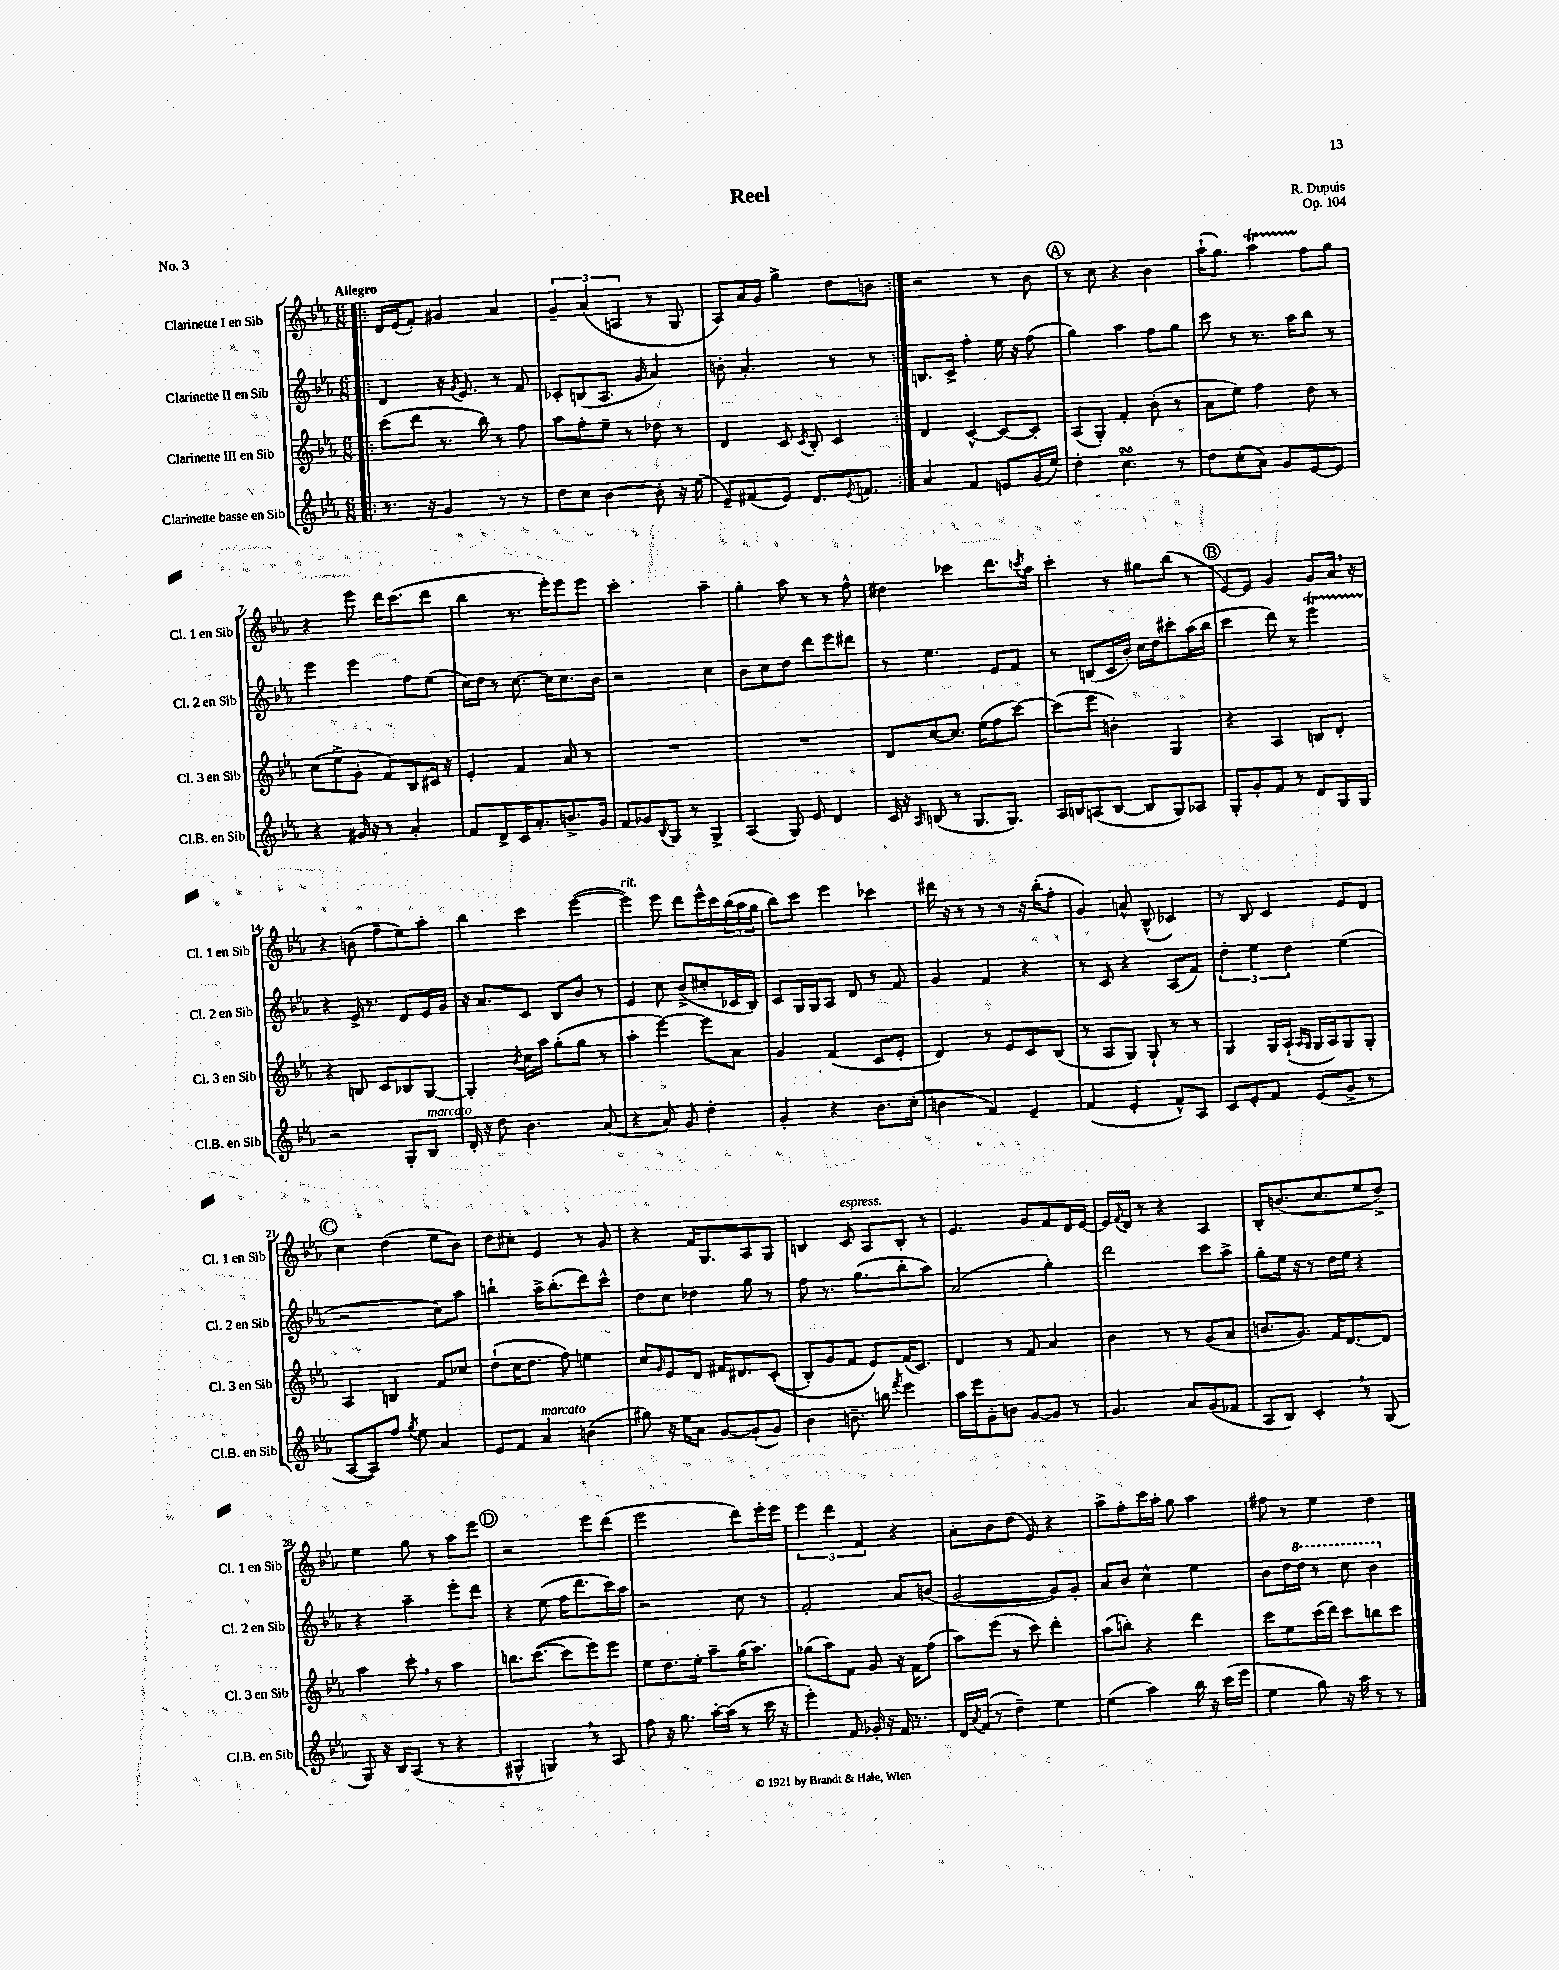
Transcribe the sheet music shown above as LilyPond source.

\header { title = "Reel" composer = "R. Dupuis" opus = "Op. 104" piece = "No. 3" }
<<
\new StaffGroup <<
\new Staff = "s0" \with { instrumentName = "Clarinette I en Sib" shortInstrumentName = "Cl. 1 en Sib" } {
    \clef treble \key ees \major \numericTimeSignature \time 6/8 \tempo "Allegro"
    \repeat volta 2 { \bar ".|:" d'16 ees'16( f'8-.) gis'4 aes'4 |
    \tuplet 3/2 { g'4-- aes'4( a4 } r8 g8 |
    aes8) aes'16 g'16 g''4-> d''8 b'8 | }
    r2 r8 bes'8 |
    \mark \markup { \circle "A" } r8 c''8 r4 bes'4 |
    aes''16-!( g''8.) aes''4\startTrillSpan f''8\stopTrillSpan g''8 |
    r4 ees'''8 d'''16 c'''8.( d'''8 |
    bes''4 r8. ees'''16-.) ees'''8 ees'''8 |
    c'''2-. aes''4-- |
    g''4-. aes''8 r8 r8 f''8-^ |
    dis''4 ces'''4 d'''8. \acciaccatura { c'''8 } aes''16 |
    c'''4-. r8 gis''8 bes''8( r8 |
    \mark \markup { \circle "B" } ees'8~) ees'8 g'4 g'8 aes'16 \breathe r16 |
    r4 b'8( f''8-- ees''8) aes''8-. |
    bes''4 c'''4 ees'''4~( |
    ees'''4^\markup { \italic "rit." }) ees'''8 d'''8 ees'''16-^ c'''16 \tuplet 3/2 { bes''16( aes''16 g''16 } |
    bes''8) c'''8 ees'''4 ces'''4 |
    dis'''16 r16 r8 r8 r8 r16 bes''16-.( f''8-. |
    g'4) a'8-^ bes8-^( ces'4) |
    r8 bes8 c'4 ees'8 d'8 |
    \mark \markup { \circle "C" } c''4 d''4( ees''8 bes'8) |
    d''8 cis''8-. ees'4 r8 g'8 |
    r4 f'16 g8. aes8 g8 |
    b4 c'8^\markup { \italic "espress." } aes8 b8-. r8 |
    ees'4. g'8 f'8 d'16 ees'16~ |
    ees'16 \appoggiatura { f'8 } d'16 r8 r4 aes4 |
    bes8-. b'8.( c''8. ees''8 d''8->) |
    ees''4 g''8 r8 aes''8 ees'''8 |
    \mark \markup { \circle "D" } r2 ees'''8 d'''8( |
    ees'''2 d'''8) ees'''16-. ees'''16 |
    \tuplet 3/2 { ees'''4 d'''4 f'4 } r4 |
    aes'8-. bes'8 d''8( ees'8) r4 |
    aes''8-> f''8-. c'''16 aes''16-. g''8 aes''4 |
    fis''8 r8 ees''4 d''4 \bar "|." |
}
\new Staff = "s1" \with { instrumentName = "Clarinette II en Sib" shortInstrumentName = "Cl. 2 en Sib" } {
    \clef treble \key ees \major \numericTimeSignature \time 6/8
    \repeat volta 2 { \bar ".|:" d'4 r16 \acciaccatura { g'8 } ees'8. r8 f'8 |
    ces'8-. b8( aes8. g'16 aes'4) |
    b'8-. aes'4.-. r8 r8 | }
    b8. c'16-> f''4-. ees''16 r16 f''8( |
    \mark \markup { \circle "A" } g''4) aes''4 f''8 g''8 |
    c'''8 r8 r8. aes''16 bes''8 r8 |
    ees'''4 ees'''4 f''8 ees''8( |
    c''16) d''16 r8 c''8.~ c''16 c''8. bes'16 |
    r2 c''4 |
    bes'8 c''8 d''8 d'''8 ees'''8 dis'''8 |
    r8 ees''4. ees'8 f'8 |
    r8 b8( c'16 bes'16-.) c''16 d''16 cis'''8-. aes''16( bes''16 |
    \mark \markup { \circle "B" } c'''4 d'''8) r8 ees'''4\startTrillSpan |
    r4\stopTrillSpan ees'16-> r8. d'8 ees'16 g'16 |
    r16 aes'8. c'8 bes8 bes'8 r8 |
    ees'4 c''8 bes'8->( cis''8-. ces'16 bes16) |
    c'8 g16 g16 aes8 d'8 r8 f'8 |
    g'4 f'4 r4 |
    r8 c'8 r4 aes8( f'8) |
    \tuplet 3/2 { d''4-. ees''4 d''4 } ees''4( |
    \mark \markup { \circle "C" } r2 c''8) aes''8 |
    b''4-! aes''16-> b''8.-.( d'''8) c'''8-^ |
    d''8 c''8 des''4 g''8 r8 |
    f''8 r8. g''8.( bes''8-. aes''8) |
    aes'2( g''4-.) |
    d'''2 c'''8 aes''8-> |
    g''8-. ees''16 r16 r8 d''16 ees''16 r4 |
    r4 aes''4-- ees'''8-. d'''8 |
    \mark \markup { \circle "D" } r4 ees''8( f''16 d'''8. c'''16) aes''16 |
    r2 c''8 r8 |
    f'2-. aes'8 b'8( |
    g'2~ g'8) g'8-. |
    aes'8 bes'8 c''4-^ ees''4 |
    bes'8 d''16 \ottava #1 d'''16 r8 c'''8 bes''4 \ottava #0 \bar "|." |
}
\new Staff = "s2" \with { instrumentName = "Clarinette III en Sib" shortInstrumentName = "Cl. 3 en Sib" } {
    \clef treble \key ees \major \numericTimeSignature \time 6/8
    \repeat volta 2 { \bar ".|:" c'''8( d'''8 r8. bes''16) r8 f''8 |
    aes''8 f''8-. ees''8-- r8 des''8 r8 |
    d'4 c'8 \acciaccatura { c'8 } bes8-. c'4 | }
    d'4 c'4~-^ c'8~ c'8-. |
    \mark \markup { \circle "A" } aes8( g8-.) f'4-. bes'8-.( r8 |
    aes'8 ees''8) f''4 d''8 r8 |
    c''8( ees''8-> g'8-. f'8) bes8 cis'16 r16 |
    ees'4-. f'4 aes'8 r8 |
    R2. |
    R2. |
    d'8 c''8~ c''8. ees''16( f''8 c'''8~) |
    c'''8( ees'''8 b'4-.) g4 |
    \mark \markup { \circle "B" } r4 aes4 b8 d'8-. |
    r4 b8 c'8 bes8 g8~ |
    g4-. \acciaccatura { bes'8 } c''16 aes''16 g''8-.( g''8 r8 |
    aes''4-. ees'''4~) ees'''8 aes'8 |
    g'4 f'4( c'8 ees'8-. |
    d'4) r8 ees'8 c'8 bes8( |
    r8 aes8 g8) g8-! r8 r8 |
    g4 g16 aes16-!( \grace { aes16 g16 } g16 aes16) g8 g8-. |
    \mark \markup { \circle "C" } aes4 b4 f'8 ces''8 |
    d''8-!( c''16 d''8. f''8) e''4 |
    c''8 \grace { g'16 } ees'8 d'8 fis'16 dis'8. c'8-.(\( |
    bes8-.) g'8 f'8 ees'8\) f'16( c'8.) |
    d'4 r8 f'8 aes'4 |
    bes'4 r8 r8 g'8( aes'8 |
    b'8. g'8.) f'16 d'8.~ d'8 |
    aes''4 c'''8-. \breathe r8 aes''4 |
    \mark \markup { \circle "D" } b''8. c'''8.~( c'''8 ees'''8) ees'''8 |
    ees''8 d''8. ees''16-. aes''8-- g''16( aes''8.) |
    ges''8( aes''8) f'8 g'8 r16 f'16 f''8( |
    aes''8) ees'''8( r8 c'''8) d'''4-. |
    aes''8( b''8-.) r4 d'''4 |
    c'''8 ees''8 c'''16( d'''16) c'''8 b''8 c'''8 \bar "|." |
}
\new Staff = "s3" \with { instrumentName = "Clarinette basse en Sib" shortInstrumentName = "Cl.B. en Sib" } {
    \clef treble \key ees \major \numericTimeSignature \time 6/8
    \repeat volta 2 { \bar ".|:" r8. r16 g'4 r8 r8 |
    d''8 c''8 bes'4~ bes'8-. r16 ees''16( |
    ees'8--) fis'8( ees'8) d'8. \acciaccatura { ees'8 } f'8. | }
    aes'4 f'4 e'8 g'16( ees''16) |
    \mark \markup { \circle "A" } d''4-. c''4.\turn r8 |
    d''8 c''8-.( aes'8) g'8 ees'8~ ees'8 |
    r4 gis'16 r16 r8 aes'4-. |
    f'8 d'8-> c'16 aes'8.-. b'8.-> g'16 |
    f'8 ges'8 \appoggiatura { bes8 } g8 r8 g4-> |
    aes4( g8) ees'8 d'4 |
    c'16 r16 \grace { aes16 } b8( r8 g8. g8.) |
    aes16 b16 a8( b8~ b8 g8) aes8 |
    \mark \markup { \circle "B" } g8-. g'8-. f'8 r8 d'8 g16 g16 |
    r2 g8-. bes8^\markup { \italic "marcato" } |
    d'16-. r16 d''8 bes'4. aes'8( |
    r4 aes'8) g'8 d''4-. |
    g'4-. r4 bes'8. c''16-.( |
    b'4 f'4) ees'4-- |
    f'4( ees'4-. f'8-^) aes8 |
    c'8 ees'8-. f'8 ees'8( g'8-> r8 |
    \mark \markup { \circle "C" } aes8~ aes8) f''8 \acciaccatura { g''8 } ees''8 aes'4 |
    ees'8 f'8 aes'4^\markup { \italic "marcato" } b'4( |
    gis''8) r16 ees''16 aes'8 g'8~ g'8-.( g'8) |
    bes'4 b'8.-- b''16 \acciaccatura { f'''8 } ees'''4 |
    aes''16 ees'''16 g'8-. b'8 g'8~ g'8 r8 |
    g'4. aes'8 g'8( fes'8 |
    aes8 bes8) c'4-. \breathe r8 g8( |
    g8) r16 bes16 aes8( r8 r4 |
    \mark \markup { \circle "D" } gis4-^ g4) \breathe r8 aes8 |
    f''8 r16 g''8. aes''16~-. aes''16( r8 c'''16 r16 |
    ees'''4-.) f'8 ges'16-. r16 f'16 r8. |
    d'16 \acciaccatura { aes'8 } f'16( r8 d''4--) ees''4 |
    ees''4( aes''4) bes''16 r16 c'''16( ees'''16 |
    ees''4 g''8) r16 aes''16 r8 r8 \bar "|." |
}
>>
>>
